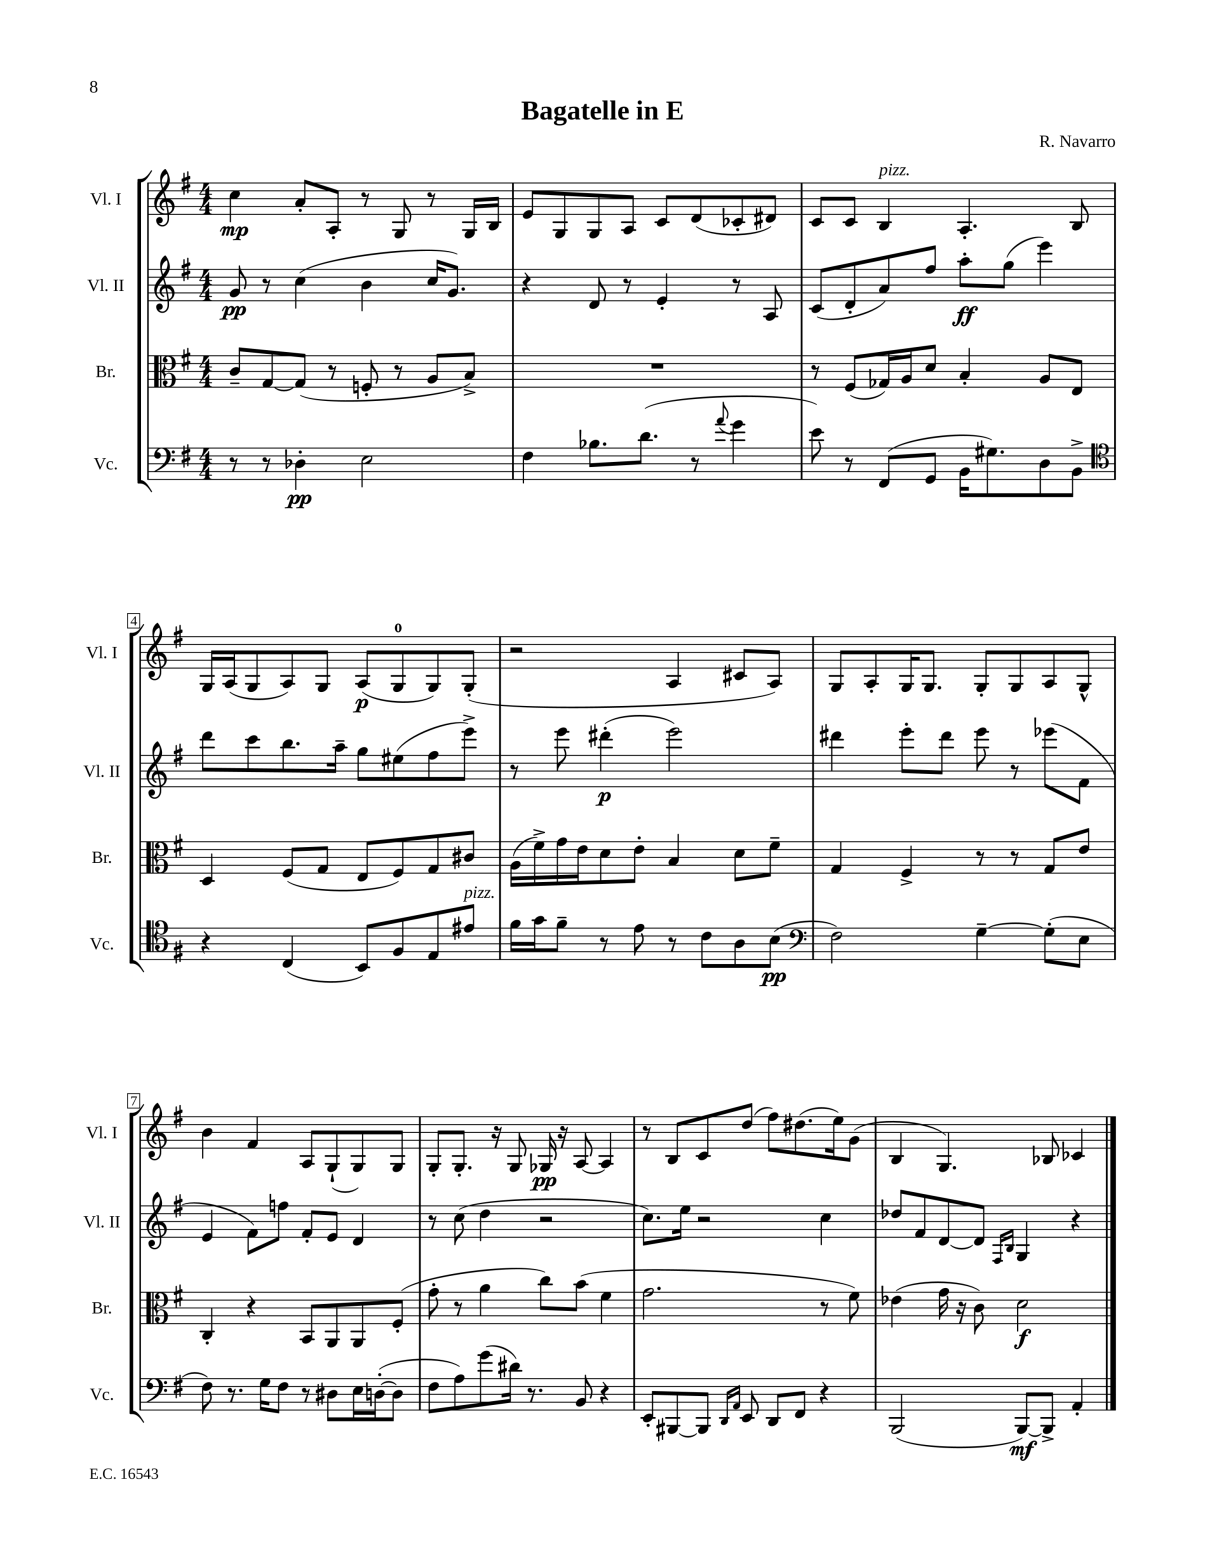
\header { title = "Bagatelle in E" composer = "R. Navarro" }
<<
\new StaffGroup <<
\new Staff = "s0" \with { instrumentName = "Vl. I" shortInstrumentName = "Vl. I" } {
    \clef treble \key g \major \numericTimeSignature \time 4/4
    \autoBeamOff c''4\mp a'8[-. a8]-. r8 g8 r8 g16[ b16] |
    e'8[ g8 g8 a8] c'8[ d'8( ces'8-. dis'8]) |
    c'8[ c'8] b4^\markup { \italic "pizz." } a4.-. b8 |
    g16[ a16( g8 a8) g8] a8[\p( g8-0 g8) g8]-.( |
    r2 a4 cis'8[ a8]) |
    g8[ a8-. g16 g8.] g8[-. g8 a8 g8]-^ |
    b'4 fis'4 a8[ g8-!( g8) g8] |
    g8[-. g8.]-. r16 g8 ges16\pp r16 a8~ a4 |
    r8 b8[ c'8 d''8]( fis''8[) dis''8.( e''16) g'8]( |
    b4 g4.) bes8 ces'4 \bar "|." |
}
\new Staff = "s1" \with { instrumentName = "Vl. II" shortInstrumentName = "Vl. II" } {
    \clef treble \key g \major \numericTimeSignature \time 4/4
    \autoBeamOff g'8\pp r8 c''4( b'4 c''16[ g'8.]) |
    r4 d'8 r8 e'4-. r8 a8 |
    c'8[( d'8-. a'8) fis''8] a''8[-.\ff g''8]( e'''4) |
    d'''8[ c'''8 b''8. a''16]-- g''8[ eis''8( fis''8 e'''8]->) |
    r8 e'''8 dis'''4-.\p( e'''2) |
    dis'''4 e'''8[-. dis'''8] e'''8 r8 ees'''8[( fis'8] |
    e'4 fis'8[) f''8] fis'8[-. e'8] d'4 |
    r8 c''8( d''4 r2 |
    c''8.[) e''16] r2 c''4 |
    des''8[ fis'8 d'8~ d'8] \grace { fis16[ b16] } g4 r4 \bar "|." |
}
\new Staff = "s2" \with { instrumentName = "Br." shortInstrumentName = "Br." } {
    \clef alto \key g \major \numericTimeSignature \time 4/4
    \autoBeamOff c'8[-- g8~ g8]( r8 f8-. r8 a8[ b8]->) |
    R1 |
    r8 fis8[( ges16) a16 d'8] b4-. a8[ e8] |
    d4 fis8[( g8] e8[ fis8) g8 cis'8] |
    a16[( fis'16->) g'16 e'16 d'8 e'8]-. b4 d'8[ fis'8]-- |
    g4 fis4-> r8 r8 g8[ e'8] |
    c4-. r4 b,8[ a,8 a,8 fis8]-.( |
    g'8-. r8 a'4 c''8[) b'8]( fis'4 |
    g'2. r8 fis'8) |
    ees'4( g'16 r16 c'8) d'2\f \bar "|." |
}
\new Staff = "s3" \with { instrumentName = "Vc." shortInstrumentName = "Vc." } {
    \clef bass \key g \major \numericTimeSignature \time 4/4
    \autoBeamOff r8 r8 des4-.\pp e2 |
    fis4 bes8.[ d'8.]( r8 \appoggiatura { a'8 } g'4 |
    e'8) r8 fis,8[( g,8] b,16[ gis8.) d8 b,8]-> |
    \clef tenor r4 c4( b,8[) fis8 e8 eis'8]^\markup { \italic "pizz." } |
    fis'16[ g'16 fis'8]-- r8 e'8 r8 c'8[ a8 b8]\pp( |
    \clef bass fis2) g4~-- g8[-.( e8] |
    fis8) r8. g16[ fis8] r8 dis8[ e16 d16~-.( d8] |
    fis8[ a8) g'8( dis'16]) r8. b,8 r4 |
    e,8[-. bis,,8~ bis,,8] \grace { d,16[ a,16] } e,8 d,8[ fis,8] r4 |
    b,,2( b,,8[~\mf) b,,8]-> a,4-. \bar "|." |
}
>>
>>
\layout { \context { \Score \override BarNumber.stencil = #(make-stencil-boxer 0.1 0.3 ly:text-interface::print) } }
